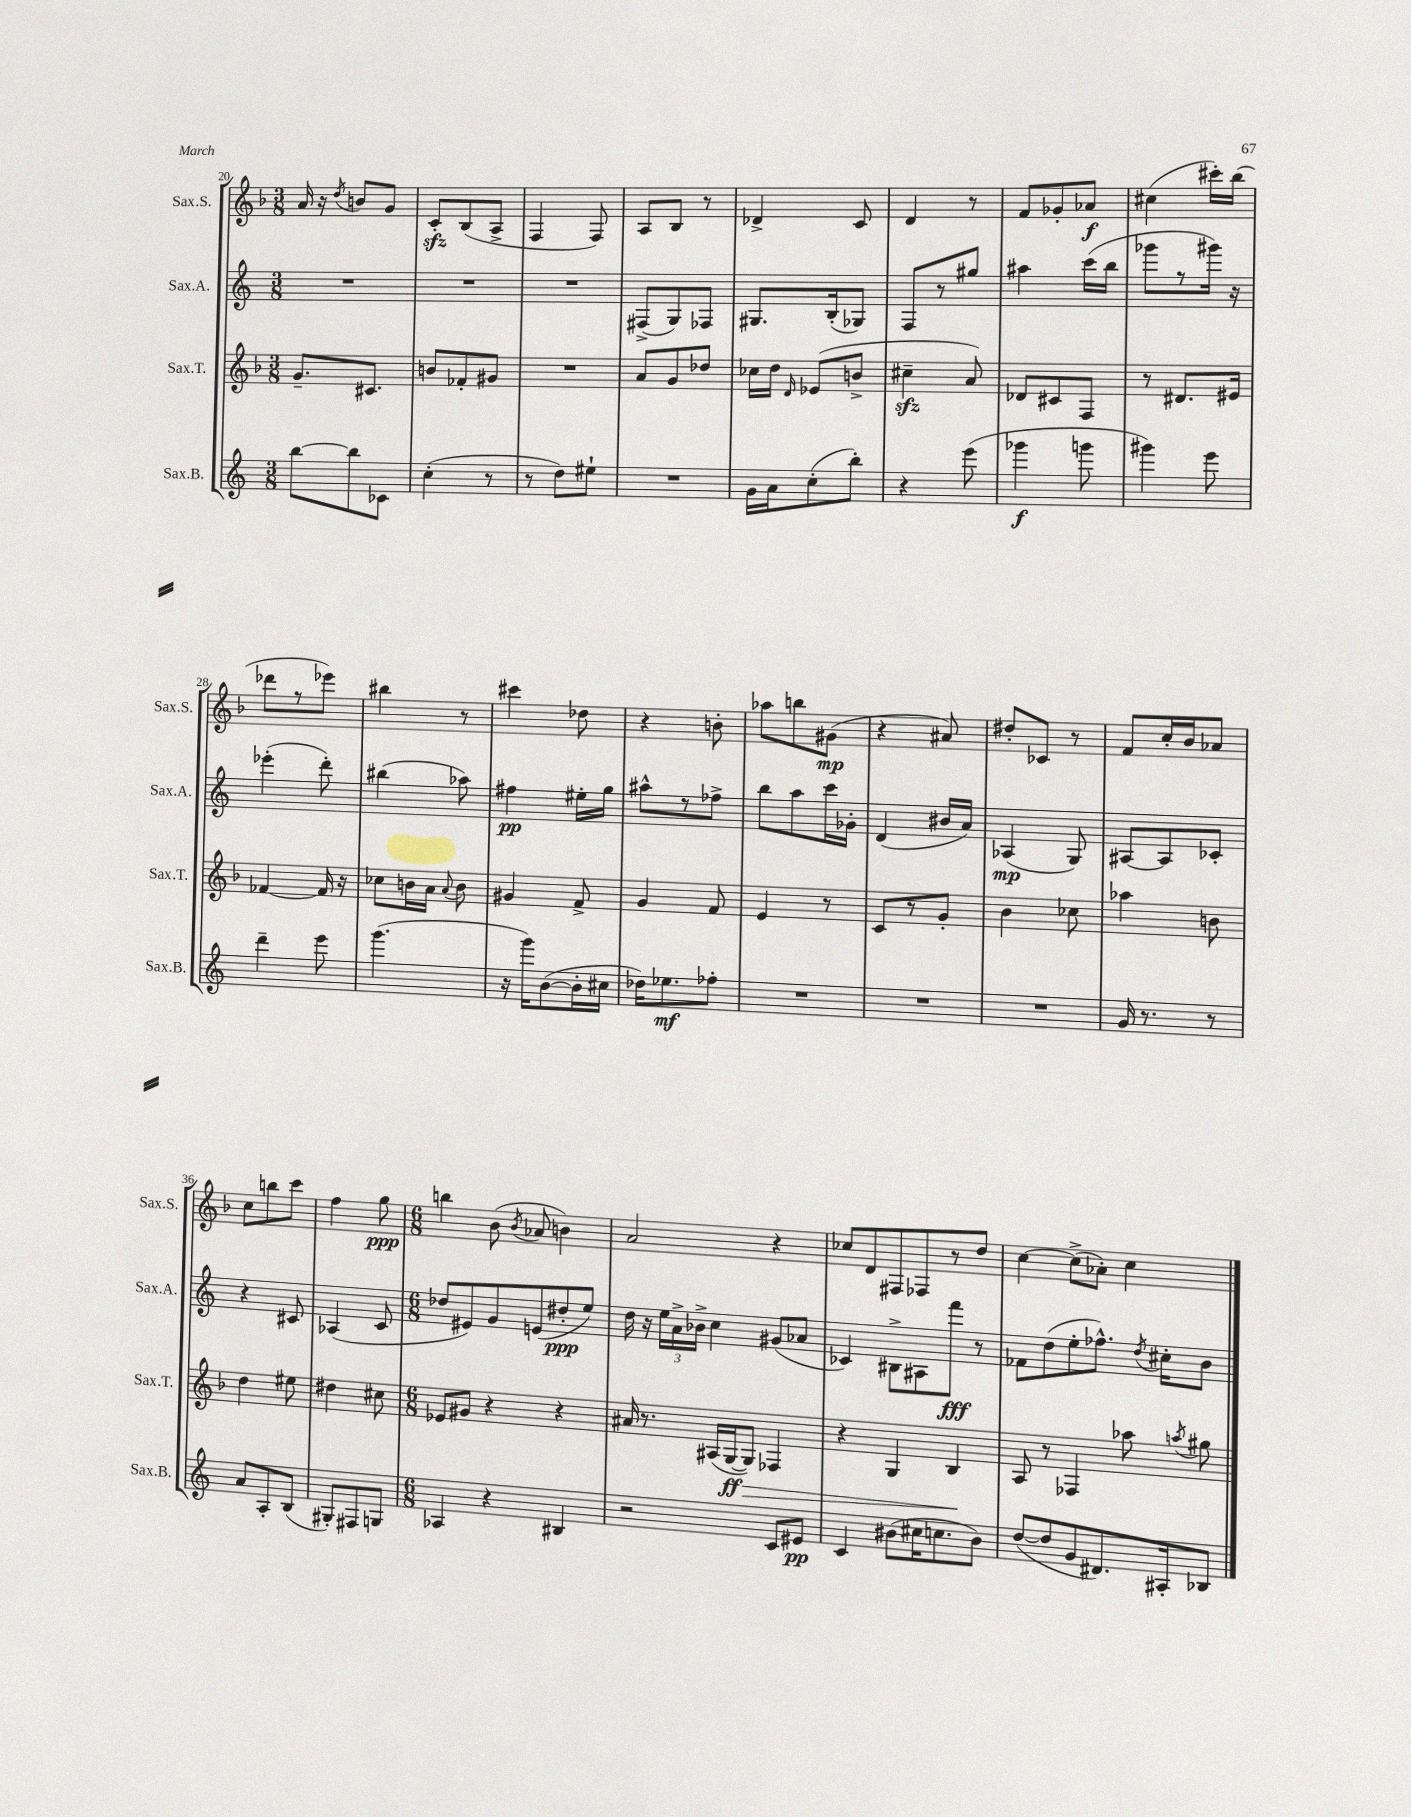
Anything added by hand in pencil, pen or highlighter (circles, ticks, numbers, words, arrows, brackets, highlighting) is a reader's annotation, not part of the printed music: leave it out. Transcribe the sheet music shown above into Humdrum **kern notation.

**kern	**kern	**kern	**kern
*staff4	*staff3	*staff2	*staff1
*clefG2	*clefG2	*clefG2	*clefG2
*k[]	*k[b-]	*k[]	*k[b-]
*M3/8	*M3/8	*M3/8	*M3/8
[8bb\L	8.g~/L	4.r	16a/
.	.	.	16r
.	.	.	8qdd/
8bb\]	.	.	8b/L
.	8.c#/J	.	.
8c-\J	.	.	8g/J
=	=	=	=
(4cc'\	8b/L	4.r	8c'/L
.	8f-'/	.	(8B-/
8r	8g#/J	.	8A^/J
=	=	=	=
8r	4.r	4.r	4F/
8dd\L)	.	.	.
8ee#`\J	.	.	8F/)
=	=	=	=
4.r	8a/L	(8F#^/L	8A/L
.	8g/	8G/)	8B-/J
.	8dd-/J	8F-/J	8r
=	=	=	=
16g\LL	16cc-\LL	8.G#/L	4d-^/
16a\J	16dd\JJ	.	.
.	16qqd/	.	.
(8cc'\	(8e-/L	.	.
.	.	(16B'/k	.
8bb'\J)	8b^/J	8G-/J)	8c/
=	=	=	=
4r	4cc#~\	8F/L	4d/
.	.	8r	.
(8eee\	8a/)	8gg#/J	8r
=	=	=	=
4ggg-\	8d-/L	4aa#\	8f/L
.	8c#/	.	8g-'/
8ggg\	8F/J	(16ccc\LL	8a-/J
.	.	16bb\JJ	.
=	=	=	=
4ggg#\)	8r	8ggg-\L	(4cc#\
.	8.d#/L	8r	.
8eee\	.	16ggg#\Jk)	16ccc#'\LL)
.	16e#/Jk	16r	(16bb-\JJ
=	=	=	=
4ddd~\	[4f-/	(4eee-'\	8ddd-\L
.	.	.	8r
8eee\	16f-/]	8ddd'\)	8eee-\J)
.	16r	.	.
=	=	=	=
(4.ggg\	8cc-\L	(4bb#\	4bb#\
.	16b\L	.	.
.	16a\JJ	.	.
.	8qqa/	.	.
.	8b\	8aa-\)	8r
=	=	=	=
16r	4g#/	4ff#\	4ccc#\
16ggg\LK)	.	.	.
([8b\	.	.	.
16b'\]L	8f^/	16ee#'\LL	8dd-\
16cc#\JJ	.	16gg\JJ	.
=	=	=	=
16dd-\LK)	4g/	8aa#^^\L	4r
8.ee-\	.	.	.
.	.	8r	.
8ff-'\J	8f/	8ff-^\J	8b'\
=	=	=	=
4.r	4e/	8bb\L	8aa-\L
.	.	8aa\	8bb\
.	8r	16ccc\L	(8g#\J
.	.	16g-'\JJ	.
=	=	=	=
4.r	8c/L	(4d/	4r
.	8r	.	.
.	8g'/J	16b#/LL	8a#/)
.	.	16a/JJ)	.
=	=	=	=
4.r	4b-\	(4A-/	8dd#'/L
.	.	.	8c-/J
.	8cc-\	8G/)	8r
=	=	=	=
16g/	4aa-\	[8A#/L	8f/L
8.r	.	.	.
.	.	8A#/]	16cc'/L
.	.	.	16b-/J
8r	8b\	8c-'/J	8a-/J
=	=	=	=
8a/L	4dd\	4r	8cc\L
8A'/	.	.	8bb\
(8B/J	8ee#\	8c#/	8ccc\J
=	=	=	=
8G#'/L)	4dd#\	(4A-/	4ff\
8F#/	.	.	.
8G/J	8cc#\	8c/	8gg\
=	=	=	=
*M6/8	*M6/8	*M6/8	*M6/8
4A-/	8e-/L	8dd-/L	4bb\
.	8g#/J	8e#/)	.
4r	4r	8g/	(8b-\
.	.	.	8qb-/
.	.	(8e/	8a-/
4B#/	4r	8dd#'/	4b\)
.	.	8ee/J)	.
=	=	=	=
2r	16a#/	16dd\	2a/
.	8.r	16r	.
.	.	24ee\LL	.
.	.	24a^\	.
.	.	24b-^\JJ	.
.	(16A#/LL	4cc\	.
.	[16G/J	.	.
.	8G/]J)	.	.
8c/L	4F-/	(8g#/L	4r
8e#/J	.	8a-/J	.
=	=	=	=
4c/	4r	4c-/)	8cc-/L
.	.	.	8d/
(8b#\L	4G/	8B#^\L	8F#/
16cc#\K	.	8A#\	8F-/
8.cc\	.	.	.
.	4B-/	8fff\J	8r
8b#\J)	.	8r	8dd/J
=	=	=	=
([8dd/L	8A/	8f-\L	[4cc\
8dd/]	8r	(8dd\	.
8g/	4F-/	8ee'\	(8cc^\]L
8.d#/)	.	8.ff-^^\J)	8a-'\J)
.	8aa-\	.	4cc\
.	.	8qdd/	.
16A#'/k	.	16cc#'\LK	.
.	8qaa/	.	.
8B-/J	8gg#\	8b\J	.
==	==	==	==
*-	*-	*-	*-
